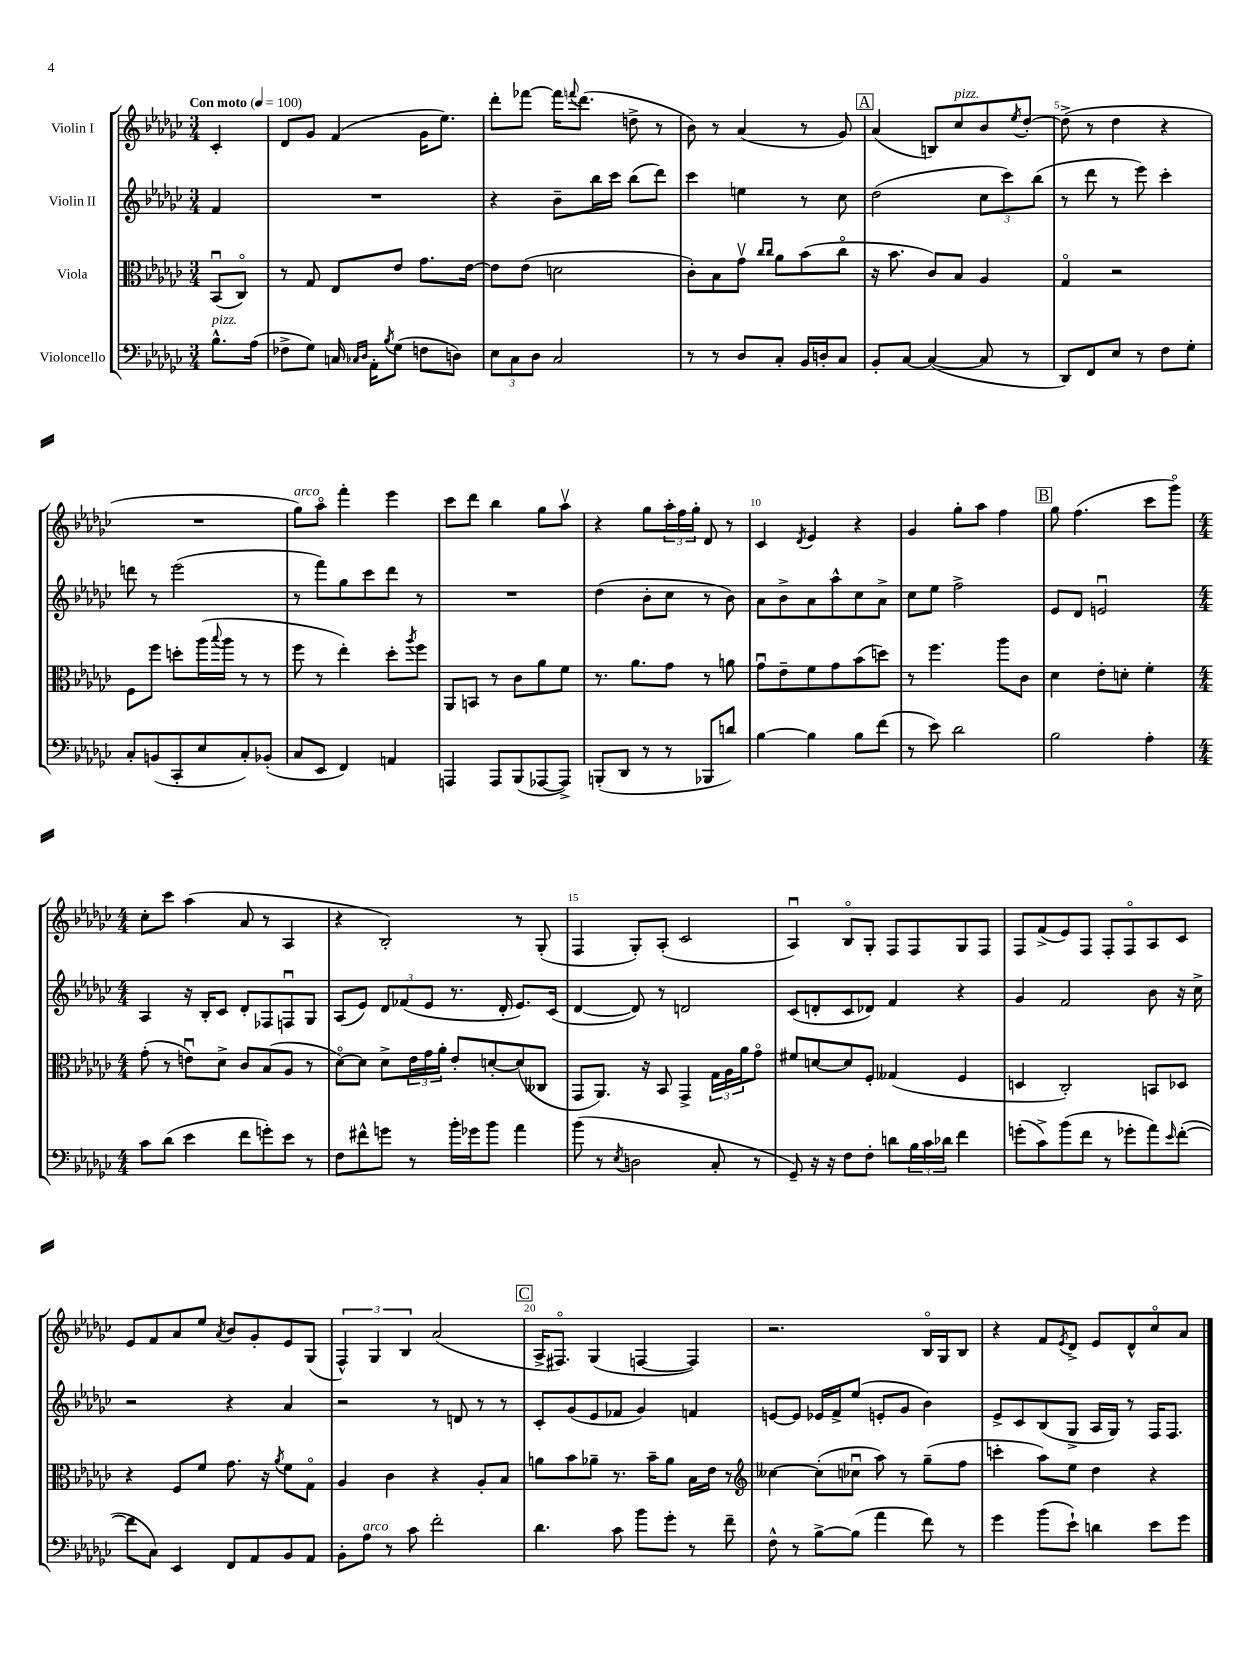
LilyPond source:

<<
\new StaffGroup <<
\new Staff = "s0" \with { instrumentName = "Violin I" } {
    \clef treble \key ges \major \numericTimeSignature \time 3/4 \partial 4 \tempo "Con moto" 4 = 100
    ces'4-. |
    des'8 ges'8 f'4( ges'16 ees''8.) |
    des'''8-. fes'''8~ fes'''16 \appoggiatura { f'''8 } des'''8.( d''8-> r8 |
    bes'8) r8 aes'4( r8 ges'8) |
    \mark \markup { \box "A" } aes'4( b8) ces''8^\markup { \italic "pizz." } bes'8 \acciaccatura { ees''8 } des''8~-. |
    des''8->( r8 des''4 r4 |
    R2. |
    ges''8^\markup { \italic "arco" }) aes''8\flageolet f'''4-. ees'''4 |
    ces'''8 des'''8 bes''4 ges''8 aes''8\upbow |
    r4 ges''8 \tuplet 3/2 { aes''16-. f''16 ges''16-. } des'8 r8 |
    ces'4 \acciaccatura { des'8 } ees'4 r4 |
    ges'4 ges''8-. aes''8 f''4 |
    \mark \markup { \box "B" } ges''8 f''4.( ces'''8 ges'''8\flageolet) |
    \numericTimeSignature \time 4/4 ces''8-. ces'''8 aes''4( aes'8 r8 aes4 |
    r4 bes2-.) r8 ges8-.( |
    f4 ges8-.) aes8-.( ces'2 |
    aes4\downbow) bes8\flageolet ges8-. f8 f8 ges8 f8 |
    f8 f'8->( ees'8) f8 f8-. f8\flageolet aes8 ces'8 |
    ees'8 f'8 aes'8 ees''8 \acciaccatura { aes'8 } bes'8 ges'8-. ees'8 ges8( |
    \tuplet 3/2 { f4-^) ges4 bes4 } aes'2( |
    \mark \markup { \box "C" } aes16-> fis8.\flageolet) ges4( f4~ f4) |
    r2. bes16\flageolet ges16 bes8 |
    r4 f'8 \acciaccatura { ees'8 } des'8-> ees'8 des'8-^ ces''8\flageolet aes'8 \bar "|." |
}
\new Staff = "s1" \with { instrumentName = "Violin II" } {
    \clef treble \key ges \major \numericTimeSignature \time 3/4 \partial 4
    f'4 |
    R2. |
    r4 bes'8-- bes''16 ces'''16 bes''8( des'''8) |
    ces'''4 e''4 r8 ces''8 |
    \mark \markup { \box "A" } des''2( \tuplet 3/2 { ces''8 ces'''8) bes''8( } |
    r8 des'''8 r8 ees'''8) ces'''4-. |
    d'''8 r8 ees'''2( |
    r8 f'''8) ges''8 ces'''8 des'''8 r8 |
    R2. |
    des''4( bes'8-. ces''8 r8 bes'8) |
    aes'8 bes'8-> aes'8 aes''8-^ ces''8 aes'8-> |
    ces''8 ees''8 f''2-> |
    \mark \markup { \box "B" } ees'8 des'8 e'2\downbow |
    \numericTimeSignature \time 4/4 aes4 r16 bes16-. ces'8 des'8-. fes8 f8\downbow ges8 |
    aes8( ees'8) \tuplet 3/2 { des'8 fes'8( ees'8 } r8. des'16-. ees'8.) ces'16( |
    des'4~ des'8) r8 d'2 |
    ces'8( d'8-. ces'8 des'8) f'4 r4 |
    ges'4 f'2 bes'8 r16 ces''16-> |
    r2 r4 aes'4 |
    r2 r8 d'8 r8 r8 |
    \mark \markup { \box "C" } ces'8-. ges'8( ees'8 fes'8 ges'4) f'4 |
    e'8~ e'8 ees'16 f'16-> ees''8( e'8-. ges'8 bes'4) |
    ees'8-> ces'8 bes8( ges8-> aes16 ges16) r8 f16 f8. \bar "|." |
}
\new Staff = "s2" \with { instrumentName = "Viola" } {
    \clef alto \key ges \major \numericTimeSignature \time 3/4 \partial 4
    bes,8\downbow( ces8\flageolet) |
    r8 ges8 ees8 ees'8 ges'8. ees'16~ |
    ees'8 ees'8( d'2 |
    ces'8-.) bes8 ges'8\upbow \grace { ces''16 ces''16 } aes'8 bes'8( ces''8\flageolet |
    \mark \markup { \box "A" } r16 bes'8. ces'8) bes8 aes4 |
    ges4\flageolet r2 |
    f8 f''8 d''8-. aes''16( \appoggiatura { bes''8 } aes''16 r8 r8 |
    f''8 r8 ees''4-.) des''8-. \acciaccatura { aes''8 } f''8 |
    aes,8 b,8 r8 ces'8 aes'8 f'8 |
    r8. aes'8. ges'8 r8 a'8 |
    ges'8\downbow ees'8-- f'8 ges'8 bes'8( d''8) |
    r8 f''4. aes''8 ces'8 |
    \mark \markup { \box "B" } des'4 ees'8-. d'8-. f'4-. |
    \numericTimeSignature \time 4/4 ges'8-.( r8 e'8\downbow) des'8-> ces'8 bes8( aes8 r8 |
    des'8~\flageolet) des'8 des'8-> \tuplet 3/2 { ees'16 ges'16 aes'16-. } ees'8-. d'8~-. d'8( ceses8 |
    ges,8 aes,8.) r16 bes,8 ges,4-> \tuplet 3/2 { ges16 aes16 aes'16 } ges'8\flageolet |
    fis'8 d'8~ d'8 f8-. geses4( f4 |
    d4 ces2-.) b,8 des8 |
    r4 f8 f'8 ges'8. r16 \acciaccatura { aes'8 } f'8 ges8\flageolet |
    aes4 ces'4 r4 aes8-. bes8 |
    \mark \markup { \box "C" } a'8 bes'8 aes'8-- r8. bes'16-- aes'8 bes16 ees'16 r8 |
    \clef treble ceses''4~ ceses''8-.( ces''8\downbow aes''8) r8 ges''8--( f''8 |
    c'''4-. aes''8) ees''8 des''4 r4 \bar "|." |
}
\new Staff = "s3" \with { instrumentName = "Violoncello" } {
    \clef bass \key ges \major \numericTimeSignature \time 3/4 \partial 4
    bes8.-^^\markup { \italic "pizz." } aes16( |
    fes8-> ges8) c16 \grace { ces16 des16 } aes,16-. \acciaccatura { bes8 } ges8( f8 d8) |
    \tuplet 3/2 { ees8 ces8 des8 } ces2 |
    r8 r8 des8 ces8-. bes,16 d16-. ces8 |
    \mark \markup { \box "A" } bes,8-. ces8~ ces4~( ces8 r8 |
    des,8) f,8 ees8 r8 f8 ges8-. |
    ces8-. b,8( ces,8-. ees8 ces8-.) bes,8-.( |
    ces8 ees,8 f,4) a,4 |
    a,,4 a,,8 bes,,8( aes,,8~ aes,,8->) |
    b,,8-.( des,8 r8 r8 bes,,8 d'8) |
    bes4~ bes4 bes8 f'8( |
    r8 ees'8) des'2 |
    \mark \markup { \box "B" } bes2 aes4-. |
    \numericTimeSignature \time 4/4 ces'8 des'8( ees'4 f'8 g'8-.) ees'8 r8 |
    f8 fis'8-^ g'8 r8 bes'16-. ges'16 bes'8 aes'4 |
    bes'8( r8 \acciaccatura { ees8 } d2 ces8-. r8 |
    ges,8--) r16 r16 f8 f8-. d'8 \tuplet 3/2 { bes16 ces'16 des'16 } f'4 |
    g'8-.( ces'8->) bes'8( f'8 r8 ges'8-. aes'8) \grace { ees'16 } f'8~-.( |
    f'8 ces8) ees,4 f,8 aes,8 bes,8 aes,8 |
    bes,8-. aes8^\markup { \italic "arco" } r8 ces'8 f'2-. |
    \mark \markup { \box "C" } des'4. ces'8 bes'8 ges'8-. r8 f'8-- |
    f8-^ r8 bes8~-> bes8( aes'4 f'8) r8 |
    ges'4 bes'8( ees'8-!) d'4 ees'8 ges'8 \bar "|." |
}
>>
>>
\layout { \context { \Score \override BarNumber.break-visibility = ##(#f #t #t) barNumberVisibility = #(every-nth-bar-number-visible 5) } }
